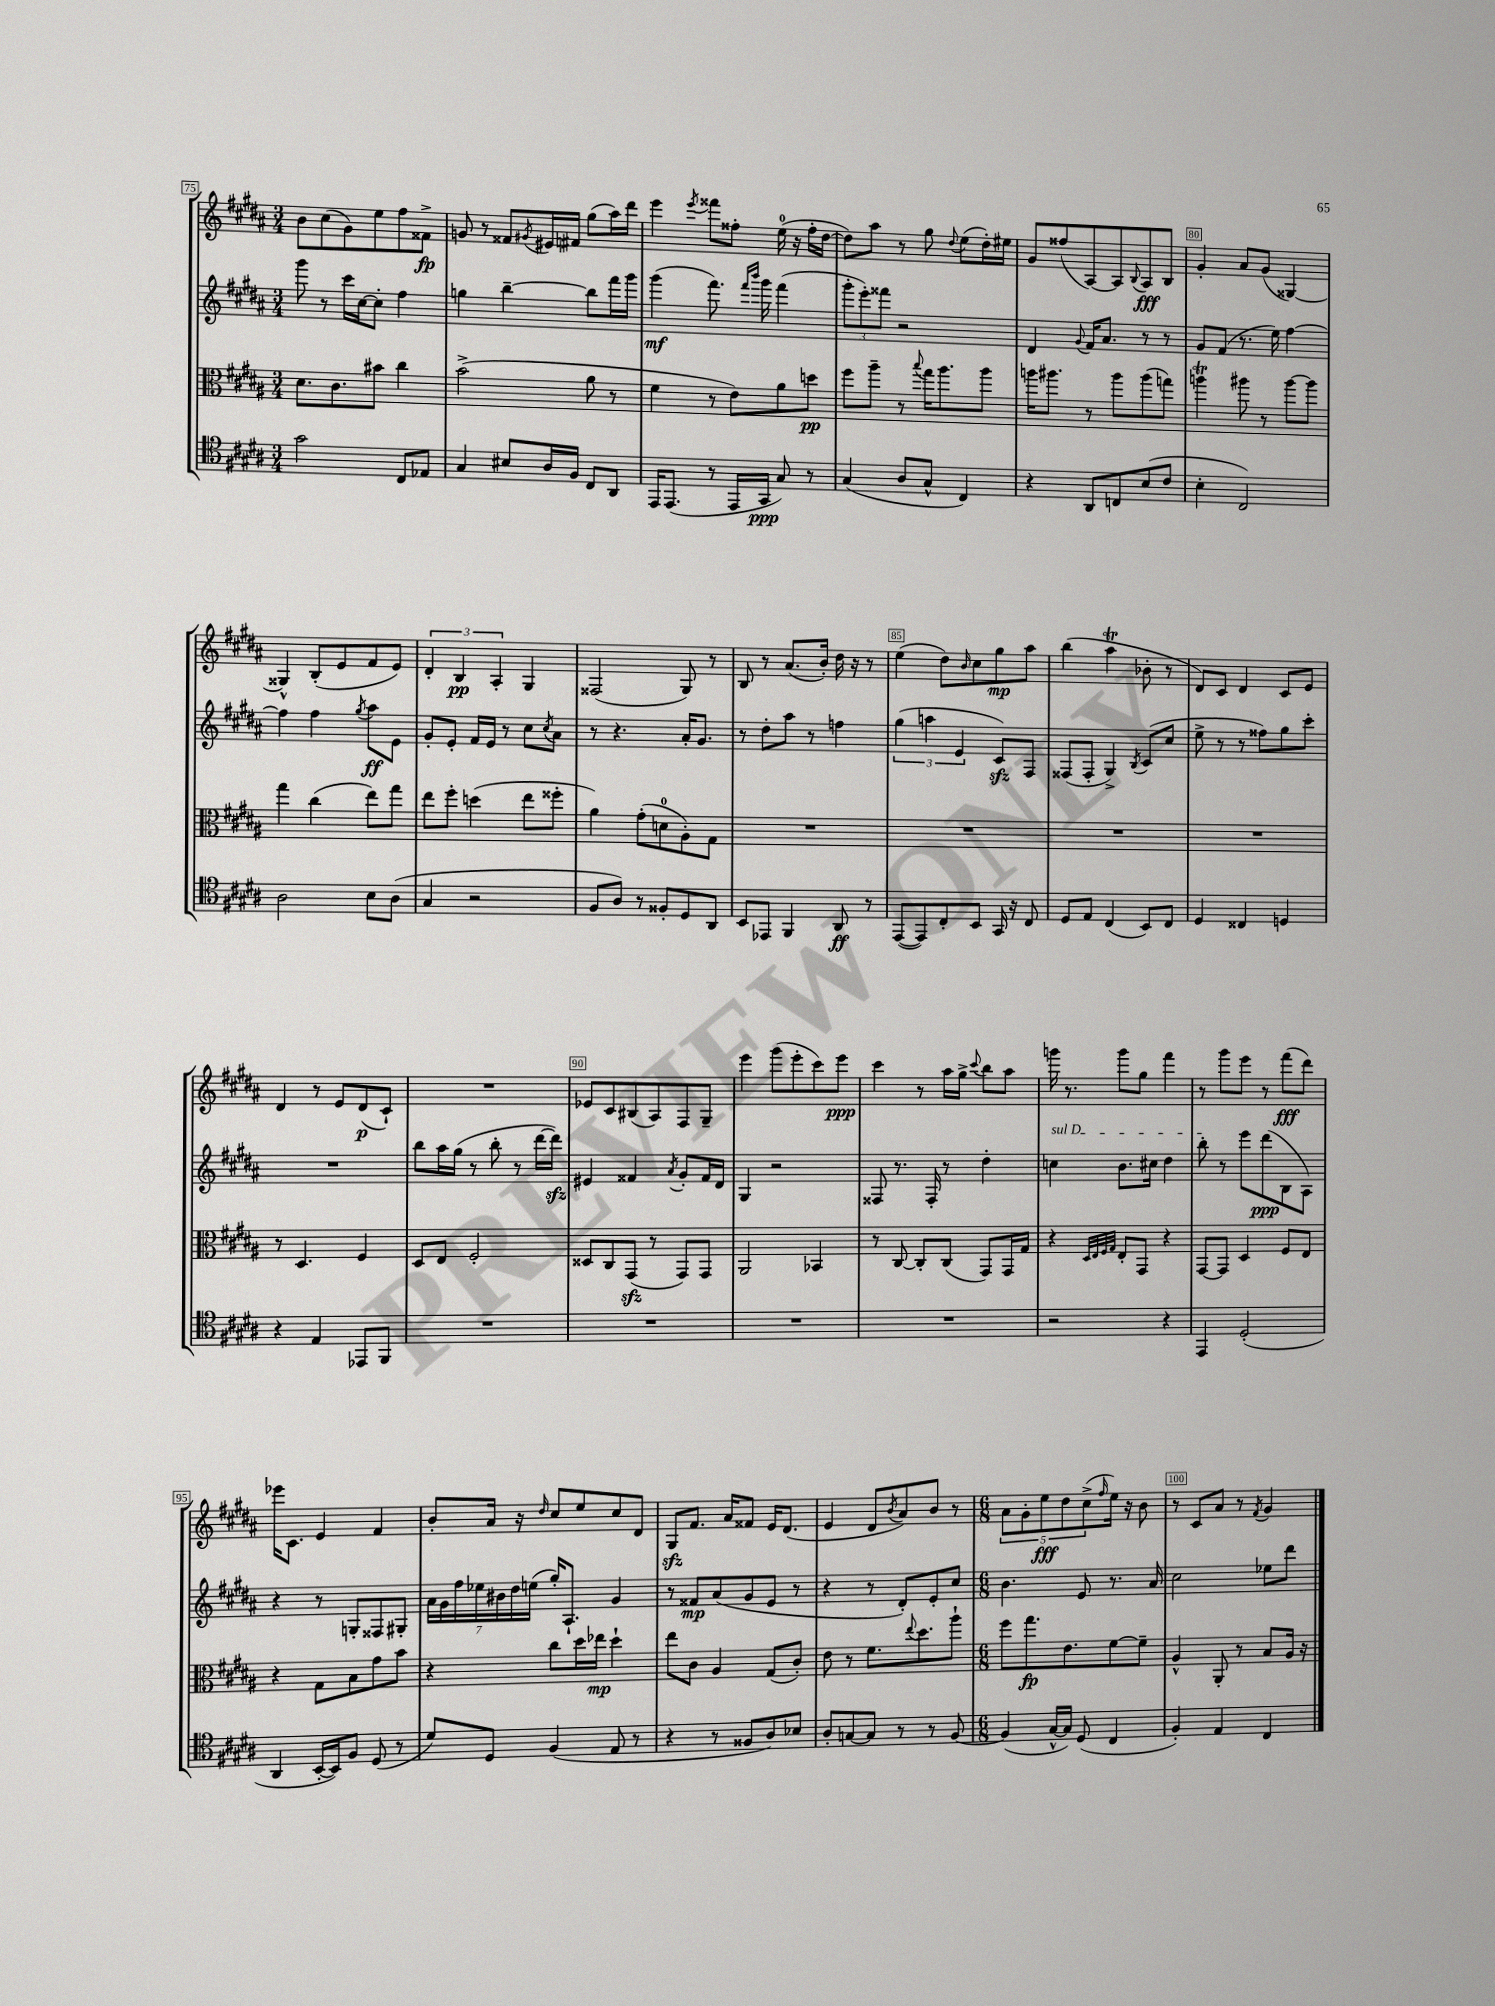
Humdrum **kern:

**kern	**kern	**kern	**kern
*staff4	*staff3	*staff2	*staff1
*clefC4	*clefC3	*clefG2	*clefG2
*k[f#c#g#d#a#]	*k[f#c#g#d#a#]	*k[f#c#g#d#a#]	*k[f#c#g#d#a#]
*M3/4	*M3/4	*M3/4	*M3/4
2g#\	8.d#\L	8ggg#\	8b\L
.	.	8r	(8cc#\
.	8.c#\	.	.
.	.	16ccc#\LL	8g#\)
.	.	[16cc#\J	.
.	8b#\J	8cc#'\]J	8ee\
8C#/L	4cc#\	4ff#\	8ff#\
8E-/J	.	.	8f##^\J
=	=	=	=
4G#/	(2b^\	4gg\	8g/
.	.	.	8r
8B#/L	.	[4bb~\	8f##/L
.	.	.	8qg#/
16A#/L	.	.	16e#/L
16F#/JJ	.	.	16f#/JJ
8C#/L	8a#\	8bb\]L	(8gg#\L
8AA#/J	8r	16fff#\L	16aa#\L)
.	.	16ggg#\JJ	16ddd#\JJ
=	=	=	=
16EE/LK	4f#\	(4ggg#\	4eee\
(8.EE/J	.	.	.
.	.	.	8qeee/
8r	8r	8.fff#\)	8fff##\L
16EE/LL	8e\L)	.	8ff##'\J
.	.	16qqfff#/LL	.
.	.	16qqbbb/JJ	.
16GG#/JJ	.	16ggg#\	.
8G#/)	8a#\	(4fff#\	(16ee\
.	.	.	16r
8r	8dd\J	.	16ff##'\LL
.	.	.	[16dd#\JJ
=	=	=	=
(4G#/	8ff#\L	12ggg#'\L	8dd#\]L)
.	.	12eee'\)	.
.	8aa#~\J	.	8aa#\J
.	.	12fff##\J	.
8A#/L	8r	2r	8r
.	8qqbb/	.	.
8G#^^/J	16gg#\LK	.	8gg#\
.	8.aa#\	.	.
.	.	.	8qqdd#/
4C#/)	.	.	(8ee\L
.	8aa#\J	.	16dd#'\L)
.	.	.	16ee#\JJ
=	=	=	=
4r	16aa\LK	4d#/	8g#/L
.	8.aa#\J	.	.
.	.	.	(8ff##/
.	.	8qqg#/	.
8AA#/L	8r	16f#/LK	[8A#/)
.	.	8.a#/J	.
8C/	8aa#\L	.	8A#/]
.	.	.	8qqB/
(8B/	(8aa#\	8r	8A#/
8c#/J	8gg\J)	8r	8B/J
=	=	=	=
4B'\	4aa\	8g#/L	4g#'/
.	.	(8f#/J	.
2C#/)	8aa#\	8.r	8a#/L
.	8r	.	(8g#/J
.	.	16ee\)	.
.	[8aa#\L	[4ff#\	[4G##/)
.	8aa#\]J	.	.
=	=	=	=
2A#\	4gg#\	4ff#\]	4G##^^/]
.	(4cc#\	4ff#\	(8B'/L
.	.	.	8e/
.	.	8qgg#/	.
8B\L	8ee\L)	8aa#\L	8f#/
(8A#\J	8gg#\J	8e\J	8e/J)
=	=	=	=
4G#/	8ee\L	8g#'/L	6d#'/
.	8ff#'\J	8e'/J	.
.	.	.	6B/
2r	(4dd\	16f#/LL	.
.	.	16e/JJ	.
.	.	.	6A#'/
.	.	8r	.
.	8ee\L	8cc#\L	4G#/
.	.	8qcc#/	.
.	8ff##'\J	8a#\J	.
=	=	=	=
8F#/L	4a#\)	8r	(2F##/
8A#/J)	.	4.r	.
8r	(8g#'\L	.	.
8F##'/L	8d\	.	.
8D#/	8A#'\)	16a#'/LK	8G#/)
.	.	8.g#/J	.
8AA#/J	8G#\J	.	8r
=	=	=	=
8BB/L	2.r	8r	8B/
8EE-/J	.	8dd#'\L	8r
4FF#/	.	8aa#\J	(8.a#/L
.	.	8r	.
.	.	.	16b'/Jk)
8AA#/	.	4ff\	16dd#\
.	.	.	16r
8r	.	.	8r
=	=	=	=
([8EE/L	2.r	(6gg#\	(4ee\
8EE/])	.	.	.
.	.	6aa\	.
8C#'/	.	.	8dd#\L)
.	.	6e/	.
.	.	.	16qqb/
8BB/J	.	.	8cc#\
16GG#/	.	8c#/L)	8gg#\
16r	.	.	.
8C#/	.	8F#/J	8aa#\J
=	=	=	=
8D#/L	2.r	(8F##/L	(4bb\
8E/J	.	8F##'/J	.
(4C#/	.	4G#^/)	4aa#\
.	.	8qB/	.
8BB/L)	.	(8c#/L	8b-'\
8C#/J	.	8cc#/J	8r
=	=	=	=
4D#/	2.r	8ee^\	8d#/L)
.	.	8r	8c#/J
4C##/	.	8r	4d#/
.	.	8ff##\L)	.
4D/	.	8gg#\	8c#/L
.	.	8ccc#'\J	8e/J
=	=	=	=
4r	8r	2.r	4d#/
.	4.D#/	.	.
4E/	.	.	8r
.	.	.	8e/L
8EE-/L	4F#/	.	(8d#/
8FF#/J	.	.	8c#`/J)
=	=	=	=
2.r	8D#/L	8bb\L	2.r
.	8E/J	16aa#\L	.
.	.	(16gg#\JJ	.
.	2F#'/	8r	.
.	.	8bb'\	.
.	.	8r	.
.	.	[16ddd#\LL	.
.	.	16ddd#\]JJ)	.
=	=	=	=
2.r	8D##/L	4e#/	8e-/L
.	8C#/	.	8c#/
.	(8GG#/J	4f##/	(8B#/
.	8r	.	8A#/)
.	.	8qa#/	.
.	8GG#/L)	8g#'/L	8F#/
.	8GG#/J	16f##/L	8G#~/J
.	.	16d#/JJ	.
=	=	=	=
2.r	2AA#/	4G#/	4eee\
.	.	2r	(8ggg#\L
.	.	.	8eee'\
.	4BB-/	.	8ccc#\)
.	.	.	8eee\J
=	=	=	=
2.r	8r	8F##/	4ccc#\
.	[8C#/	8.r	.
.	8C#'/]L	.	8r
.	.	16F##'/	.
.	(8C#/J	8r	16aa#\LL
.	.	.	16gg#^\JJ
.	.	.	8qqccc#/
.	8GG#/L)	4dd#'\	8bb\L
.	16GG#/L	.	8aa#\J
.	16G#/JJ	.	.
=	=	=	=
2r	4r	4cc\	16ggg\
.	.	.	8.r
.	32qqD#/LLL	.	.
.	32qqE/	.	.
.	32qqF#/	.	.
.	32qqG#/JJJ	.	.
.	8E'/L	8.b\L	8ggg\L
.	8GG#/J	.	8gg#\J
.	.	16cc#\Jk	.
4r	4r	4dd#\	4fff#\
=	=	=	=
4EE/	[8GG#/L	8bb'\	8r
.	8GG#/]J	8r	8ggg#\L
(2D#'/	4D#/	8eee\L	8eee\J
.	.	(8ddd#\	8r
.	8F#/L	8B\	(8fff#\L
.	8E/J	8A#\J)	8ddd#\J)
=	=	=	=
4AA#/	4r	4r	16eee-\LK
.	.	.	8.c#\J
[16BB'/LL	8G#\L	8r	4e/
16BB/]J)	.	.	.
8F#/J	8B\	8G'/L	.
(8D#/	8g#\	8F##/	4f#/
8r	8b\J	8G#'/J	.
=	=	=	=
8d#/L)	4r	28a#\LL	8b'/L
.	.	28g#\	.
.	.	28ff#\	.
.	.	28ee-\	.
8D#/J	.	.	16a#/Jk
.	.	28b#\	.
.	.	28dd#\	.
.	.	.	16r
.	.	(28ee\JJ	.
.	.	.	16qqdd#/
(4F#/	8cc#\L	16gg#'/LK)	8cc#/L
.	.	8.A#`/J	.
.	16dd#\L	.	8ee/
.	16ee-\JJ	.	.
8E/	4dd#`\	4g#/	8cc#/
8r	.	.	8d#/J
=	=	=	=
4r	8ee\L	8r	8G#/L
.	8c#\J	8f##/L	8.f#/J
8r	4A#/	(8a#/	.
.	.	.	16a#/LK
8F##/L	.	8g#/	8f##/J
8A#/)	(8G#/L	8e/J	16e/LK
.	.	.	(8.d#/J
8B-/J	8c#'/J)	8r	.
=	=	=	=
8A#'/L	8e\	4r	4e/
[8G/	8r	.	.
8G/]J	8.f#\L	8r	8d#/L
.	.	.	8qb/
8r	.	8d#'/L)	8a#/)
.	8qqee/	.	.
.	8.dd#\	.	.
8r	.	8e'/	8b/J
[8F#/	8aa#`\J	8cc#/J	8r
=	=	=	=
*M6/8	*M6/8	*M6/8	*M6/8
(4F#/]	8ff#\L	4.b\	10a#\L
.	.	.	10g#'\
.	8.gg#\	.	.
.	.	.	10ee\
[16G#^^/LL	.	.	.
.	.	.	10dd#\
16G#/]JJ)	8.e\	.	.
(8D#/	.	8e/	.
.	.	.	(10cc#^\
.	.	.	16qqff#/
4C#/	[8f#\	8.r	16ee\Jk)
.	.	.	16r
.	8f#~\]J	.	8b\
.	.	16a#/	.
=	=	=	=
4F#'/)	4A#^^/	2cc#\	8r
.	.	.	8c#/L
4E/	8AA#'/	.	8a#/J
.	8r	.	8r
.	.	.	8qf#/
4C#/	8B/L	8ee-\L	4g#/
.	16A#/Jk	8ddd#\J	.
.	16r	.	.
==	==	==	==
*-	*-	*-	*-
